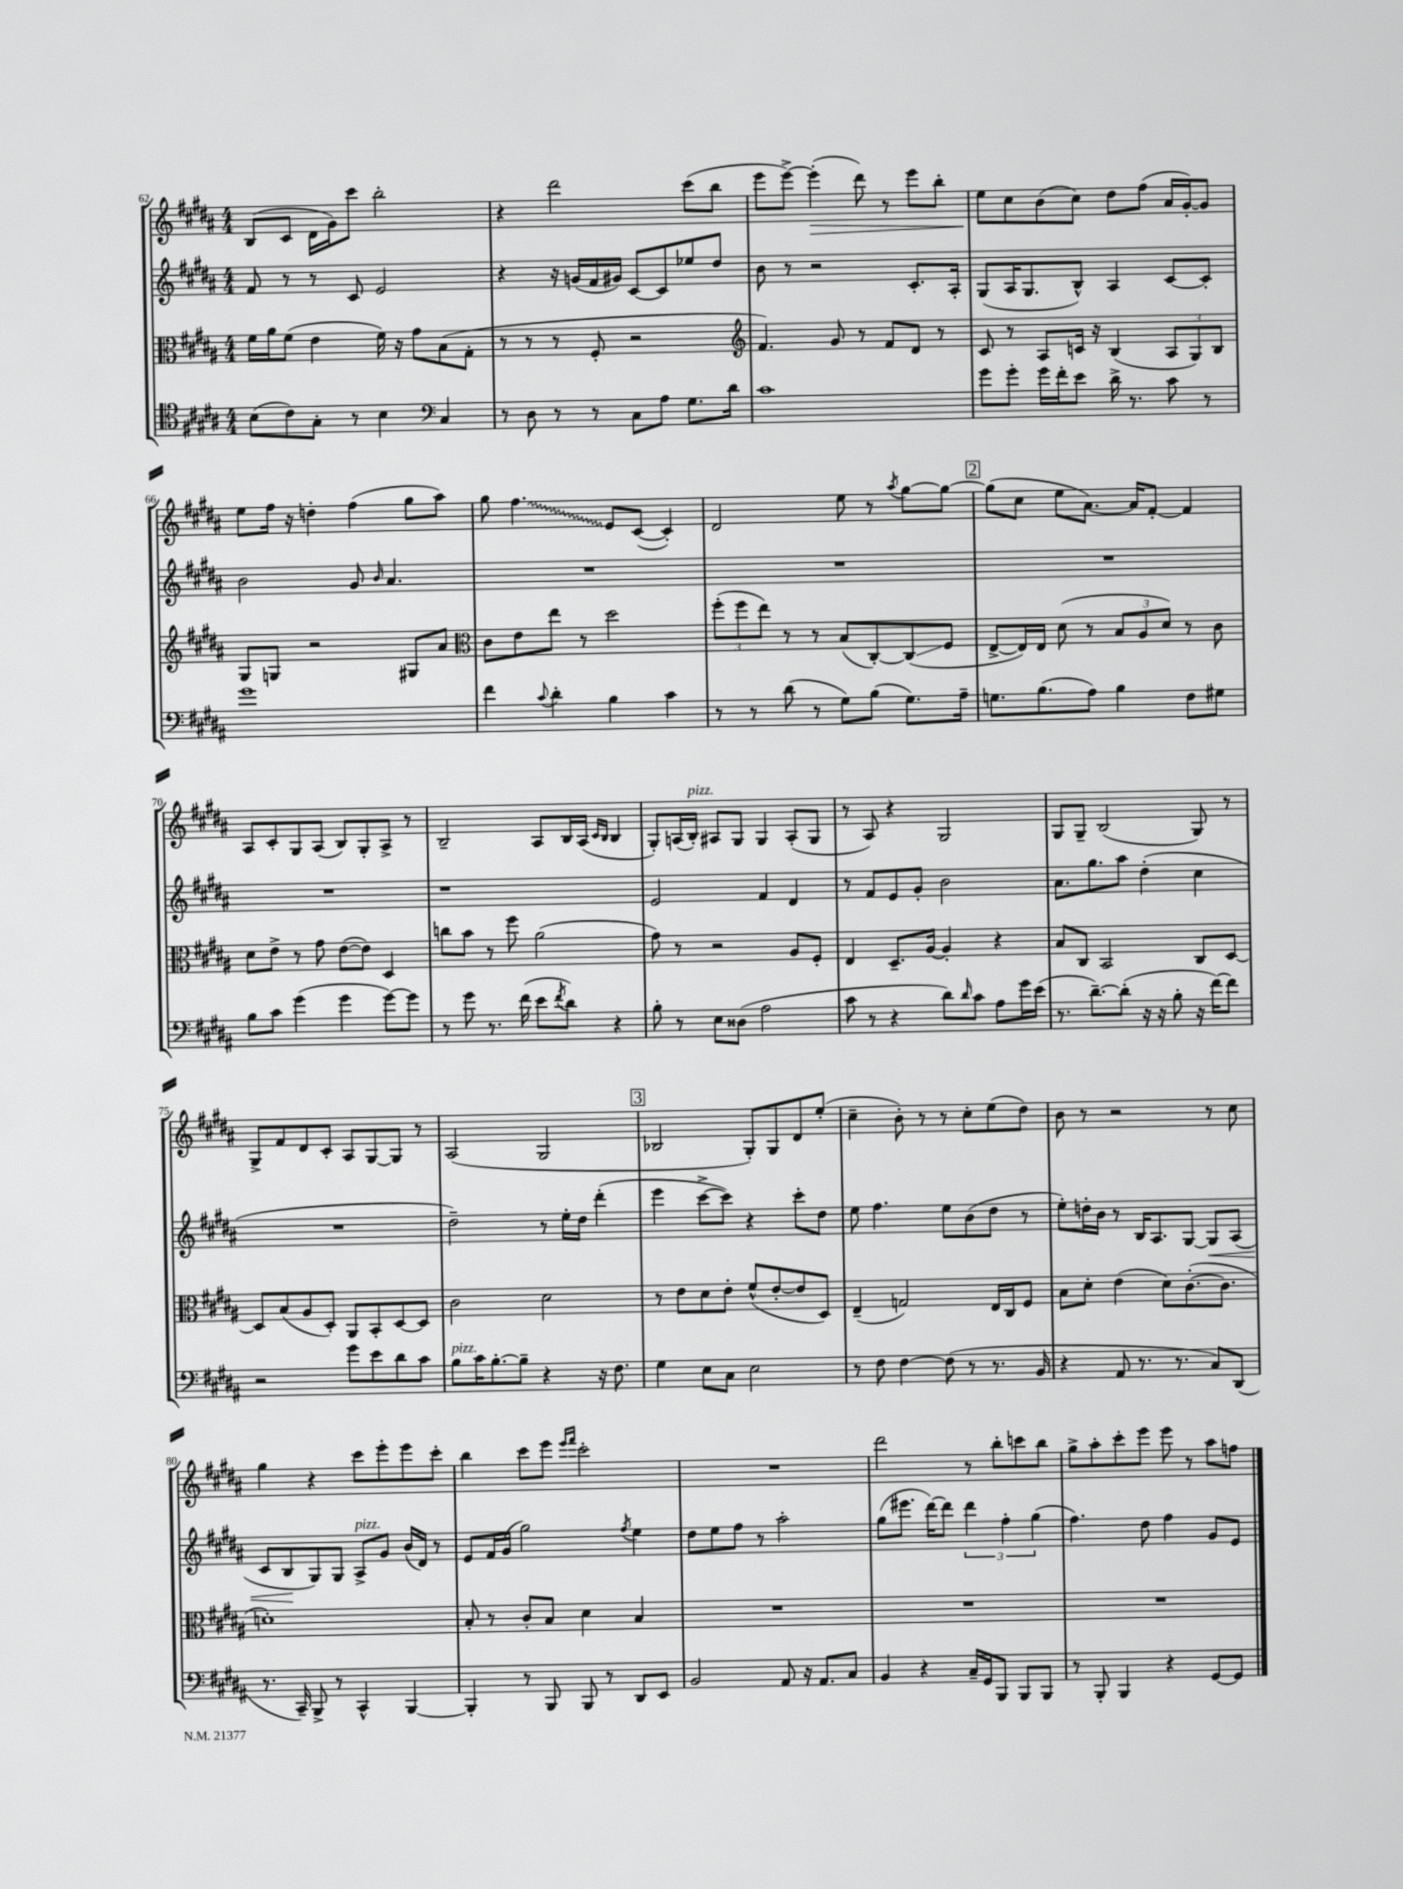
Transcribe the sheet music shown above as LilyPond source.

<<
\new StaffGroup <<
\new Staff = "s0" {
    \clef treble \key b \major \numericTimeSignature \time 4/4
    b8( cis'8 dis'16 gis'16) cis'''8 b''2-. |
    r4 dis'''2 cis'''8( b''8 |
    e'''8 e'''8~->) e'''4-.\>( dis'''8) r8 e'''8 b''8-. |
    e''8\! cis''8 b'8( cis''8) dis''8 fis''8( ais'16 gis'16~-.) gis'8 |
    e''8 fis''16 r16 d''4-. fis''4( gis''8 ais''8) |
    gis''8 \once \override Glissando.style = #'zigzag fis''4.\glissando e'8 cis'8~( cis'4-.) |
    dis'2 e''8 r8 \acciaccatura { ais''8 } gis''8~ gis''8~ |
    \mark \markup { \box "2" } gis''8( cis''8 e''8 ais'8.~) ais'16 fis'8~-. fis'4 |
    ais8 cis'8-. gis8 ais8( b8) gis8-. ais8-> r8 |
    b2-- ais8 b16 ais16( \grace { cis'16 b16 } b4 |
    gis8-.) a16( b16-.^\markup { \italic "pizz." }) ais8 gis8 gis4 ais8-.( gis8 |
    r8 ais8) r4 gis2 |
    gis8 gis8-- b2( gis8) r8 |
    gis8-> fis'8 dis'8 cis'8-. ais8 gis8~ gis8 r8 |
    ais2( gis2 |
    \mark \markup { \box "3" } bes2 gis8-.) gis8 dis'8 e''8-.( |
    cis''4-- b'8-.) r8 r8 cis''8-. e''8( dis''8) |
    b'8 r8 r2 r8 cis''8 |
    gis''4 r4 cis'''8 e'''8-. e'''8 cis'''8-. |
    b''4 cis'''8 e'''8 \grace { e'''16 fis'''16 } cis'''2-. |
    R1 |
    dis'''2 r8 b''8-. c'''8 b''8 |
    gis''8-> ais''8-. cis'''8-. e'''8 e'''8 r8 ais''8 f''8 \bar "|." |
}
\new Staff = "s1" {
    \clef treble \key b \major \numericTimeSignature \time 4/4
    fis'8 r8 r8 cis'8 e'2 |
    r4 r16 g'16( fis'16 gis'16) cis'8~ cis'8 ees''8 dis''8 |
    b'8 r8 r2 cis'8.-. ais16-. |
    gis8( ais16 gis8. b8-^) ais4 cis'8~ cis'8-. |
    b'2 gis'8 \grace { b'16 } ais'4. |
    R1 |
    R1 |
    \mark \markup { \box "2" } R1 |
    R1 |
    r1 |
    e'2 fis'4 dis'4 |
    r8 fis'8 e'8 gis'8-. b'2 |
    ais'8. gis''8. ais''8 dis''4-.( cis''4 |
    R1 |
    dis''2--) r8 e''16-. dis''16 dis'''4-.( |
    \mark \markup { \box "3" } e'''4 cis'''8~-> cis'''8) r4 cis'''8-. dis''8 |
    e''8 fis''4. e''8 b'8( dis''8 r8 |
    e''8-.) d''16-. b'16 r8 b16 ais8. gis8~ gis8\< ais8( |
    cis'8 b8\! gis8) gis8 ais8->^\markup { \italic "pizz." } gis'8 b'16( dis'16) r8 |
    e'8 fis'16 gis'16( gis''2) \acciaccatura { fis''8 } e''4 |
    dis''8 e''8 fis''8 r8 ais''2-. |
    gis''8( eis'''8. dis'''16~) dis'''8 \tuplet 3/2 { dis'''4 fis''4-. gis''4( } |
    fis''4.) dis''8 fis''4 gis'8 e'8 \bar "|." |
}
\new Staff = "s2" {
    \clef alto \key b \major \numericTimeSignature \time 4/4
    fis'16 ais'16 fis'8( e'4 fis'16) r16 gis'8 b8( gis8-. |
    r8 r8 r8 fis8-. r2 |
    \clef treble fis'4.) gis'8 r8 fis'8 dis'8 r8 |
    cis'8 r8 ais8 c'16 r16 b4( \tuplet 3/2 { ais8 gis8) b8 } |
    gis8 g8 r2 gis8 ais'8 |
    \clef alto cis'8 e'8 e''8 r8 dis''2 |
    \tuplet 3/2 { fis''8-.( fis''8 e''8) } r8 r8 b8( cis8~-.) cis8\glissando( fis8 |
    \mark \markup { \box "2" } e8~-> e16) e16 dis'8( r8 \tuplet 3/2 { b8 ais8 dis'8) } r8 cis'8 |
    dis'8 e'8-> r8 gis'8 e'8~( e'8) dis4 |
    c''8 b'8 r8 fis''8 ais'2( |
    gis'8) r8 r2 ais8 fis8-. |
    e4 dis8.-- ais16~ ais4-. r4 |
    b8 cis8 b,2 cis8 dis8~ |
    dis8 b8( ais8 dis8-.) ais,8 b,8-. dis8~ dis8 |
    cis'2 dis'2 |
    \mark \markup { \box "3" } r8 e'8 dis'8 e'8-. fis'8-^( e'8~-. e'8 dis8) |
    e4--( g2) e16 cis16 fis8 |
    b8 dis'8-. e'4( dis'8) cis'8.~-.( cis'8. |
    d'1-.) |
    b8-. r8 cis'8-. b8 dis'4 b4 |
    R1 |
    R1 |
    R1 \bar "|." |
}
\new Staff = "s3" {
    \clef tenor \key b \major \numericTimeSignature \time 4/4
    b8( cis'8) gis8-. r8 b4 \clef bass cis4 |
    r8 dis8 r8 r8 cis8 ais8 gis8. dis'16 |
    cis'1 |
    gis'8 gis'8-. gis'16 fis'16-. e'8 dis'16-> r8. cis'8 r8 |
    gis'1 |
    fis'4 \appoggiatura { cis'8 } dis'4-. b4 cis'4 |
    r8 r8 dis'8( r8 gis8) b8( gis8.) ais16-- |
    \mark \markup { \box "2" } g8. b8.( ais8) b4 fis8 gis8 |
    b8 cis'8 gis'4( gis'4 gis'8~) gis'8 |
    r8 gis'8 r8. fis'16( e'8 \acciaccatura { fis'8 } dis'8) r4 |
    b8-. r8 e8 disis8( ais2 |
    cis'8 r8 r4 dis'8) \grace { dis'16 } cis'8 ais8 gis'16 e'16( |
    r8. dis'8.~--) dis'8-.( r16 r16 b8-. r16 fis'16~) fis'8 |
    r2 gis'8 e'8 dis'8 cis'8 |
    b8^\markup { \italic "pizz." } cis'16 b8.~-. b8-- r4 r16 fis8. |
    \mark \markup { \box "3" } gis4 e8 cis8 e2 |
    r8 fis8 fis4~ fis8( r8 r8. b,16 |
    r4 ais,8 r8. r8. cis8) dis,8( |
    r8. cis,16--) b,,8-> r8 cis,4-^ b,,4~ |
    b,,4-. r8 b,,8 b,,8 r8 dis,8 e,8 |
    b,2 ais,8 r16 ais,8. cis8 |
    b,4 r4 cis16-- gis,16 b,,8 b,,8 b,,8 |
    r8 b,,8-. b,,4 r4 gis,8~ gis,8 \bar "|." |
}
>>
>>
\layout { \context { \Score currentBarNumber = #62 } }
